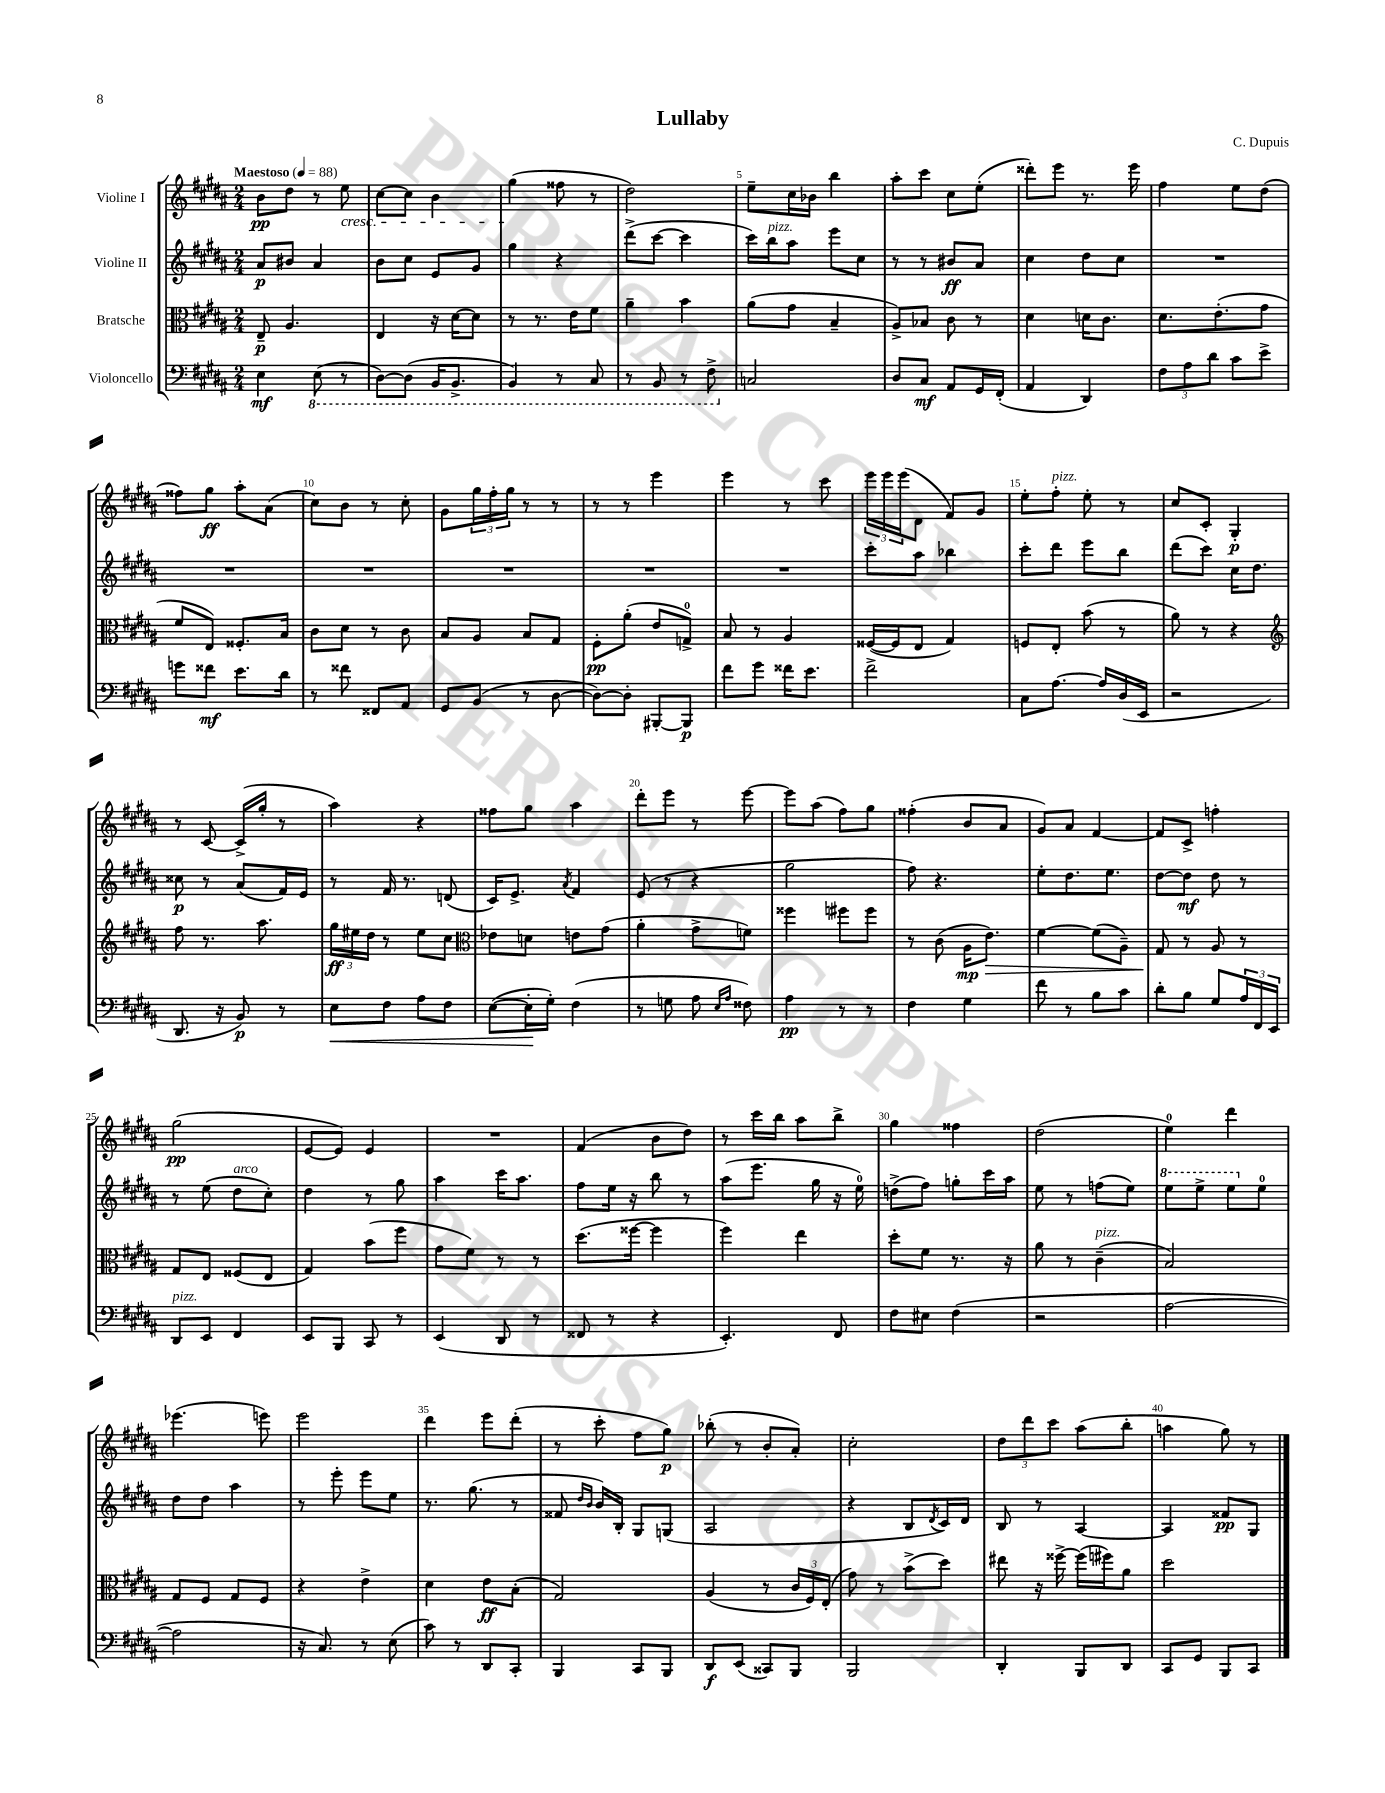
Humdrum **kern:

**kern	**kern	**kern	**kern
*staff4	*staff3	*staff2	*staff1
*clefF4	*clefC3	*clefG2	*clefG2
*k[f#c#g#d#a#]	*k[f#c#g#d#a#]	*k[f#c#g#d#a#]	*k[f#c#g#d#a#]
*M2/4	*M2/4	*M2/4	*M2/4
*MM88	*MM88	*MM88	*MM88
4E	8E~	8a#	8b
.	4.A#	8b#	8dd#
(8EE	.	4a#	8r
8r	.	.	8ee
=	=	=	=
[8DD#)	4E	8b	[8cc#
(8DD#]	.	8cc#	8cc#]
16BBB	16r	8e	4b
8.BBB^	[16d#	.	.
.	8d#]	8g#	.
=	=	=	=
4BBB)	8r	4gg#	(4gg#
.	8.r	.	.
8r	.	4r	8ff##
.	16e	.	.
8CC#	8f#	.	8r
=	=	=	=
8r	4a#~	(8ddd#^	2dd#)
8BBB	.	[8ccc#	.
8r	4b	4ccc#]	.
8FF#^	.	.	.
=	=	=	=
2C	(8a#	16ccc#)	8ee~
.	.	16bb	.
.	8g#	8aa#	16cc#
.	.	.	16b-
.	4B~	8eee	4bb
.	.	8cc#	.
=	=	=	=
8D#	8A#^)	8r	8aa#'
8C#	8B-	8r	8ccc#
8AA#	8c#	8b#	8cc#
16GG#	8r	8a#	(8ee'
(16FF#'	.	.	.
=	=	=	=
4AA#	4d#	4cc#	8ddd##')
.	.	.	8eee
4DD#)	16d	8dd#	8.r
.	8.c#	.	.
.	.	8cc#	.
.	.	.	16eee
=	=	=	=
12F#	8.d#	2r	4ff#
12A#	.	.	.
12d#	.	.	.
.	(8.e'	.	.
8c#	.	.	8ee
8e^	8g#	.	(8dd#
=	=	=	=
8g	8f#	2r	8ff##)
8f##	8E)	.	8gg#
8.e	8.F##'	.	8aa#'
.	.	.	(8a#
16d#	16B	.	.
=	=	=	=
8r	8c#	2r	8cc#)
8f##	8d#	.	8b
8FF##	8r	.	8r
8AA#	8c#	.	8cc#'
=	=	=	=
8GG#	8B	2r	8g#
(8BB	8A#	.	24gg#
.	.	.	24ff#'
.	.	.	24gg#
8r	8B	.	8r
[8D#	8G#	.	8r
=	=	=	=
8D#_)	8F#'	2r	8r
8D#']	(8a#'	.	8r
[8BBB#'	8e	.	4eee
8BBB#]	8G^)	.	.
=	=	=	=
8f#	8B	2r	4eee
8g#	8r	.	.
16f##	4A#	.	8r
8.e	.	.	.
.	.	.	8ccc#
=	=	=	=
2f#^	([16F##	8ccc#'	24eee
.	.	.	24eee
.	16F##]	.	.
.	.	.	(24eee
.	8E	8aa#	8d#
.	4G#)	4bb-	8f#)
.	.	.	8g#
=	=	=	=
8C#	8F	8ccc#'	8ee'
[8.A#	8E'	8ddd#	8ff#'
.	(8b	8eee	8ee'
16A#]	.	.	.
(16D#	8r	8bb	8r
16EE	.	.	.
=	=	=	=
2r	8a#)	(8ddd#	8cc#
.	8r	8ccc#)	8c#'
.	4r	16cc#	4G#'
.	.	8.dd#	.
=	=	=	=
*	*clefG2	*	*
8.DD#	8ff#	8cc##	8r
.	8.r	8r	[8c#
16r	.	.	.
8BB)	.	(8a#	(16c#^]
.	8.aa#	.	16gg#'
8r	.	16f#)	8r
.	.	16e	.
=	=	=	=
8E	24gg#	8r	4aa#)
.	24ee#	.	.
.	24dd#	.	.
8F#	8r	16f#	.
.	.	8.r	.
8A#	8ee#	.	4r
8F#	8cc#	(8d	.
=	=	=	=
*	*clefC3	*	*
([8E	8e-	16c#)	8ff##
.	.	8.e^	.
16E']	8d	.	8gg#
16G#')	.	.	.
.	.	8qa#	.
(4F#	8e	4f#	4aa#
.	(8g#	.	.
=	=	=	=
8r	4a#'	(8e	8ddd#'
8G	.	8r	8eee
8A#	8g#^	4r	8r
16qqE	.	.	.
16qqA#	.	.	.
8F##)	8f)	.	[8eee
=	=	=	=
4A#	4ff##	2gg#	8eee]
.	.	.	(8aa#
8r	8ff#	.	8ff#)
8r	8ff#	.	8gg#
=	=	=	=
4F#	8r	8ff#)	(4ff##'
.	(8c#	4.r	.
4G#	16A#	.	8b
.	8.e)	.	.
.	.	.	8a#
=	=	=	=
8f#	[4f#	8ee'	8g#)
8r	.	8.dd#	8a#
8B	(8f#]	.	[4f#
.	.	8.ee	.
8c#	8A#~)	.	.
=	=	=	=
8d#'	8G#	[8dd#	8f#]
8B	8r	8dd#]	8c#^
8G#	8A#	8dd#	4ff'
24A#	8r	8r	.
24FF#	.	.	.
24EE	.	.	.
=	=	=	=
8DD#	8G#	8r	(2gg#
8EE	8E	(8ee	.
4FF#	(8F##	8dd#	.
.	8E	8cc#')	.
=	=	=	=
8EE	4G#)	4dd#	[8e
8BBB	.	.	8e])
8CC#	(8b	8r	4e
8r	8ff#	8gg#	.
=	=	=	=
(4EE	8g#	4aa#	2r
.	8f#)	.	.
8DD#	8r	16ccc#	.
.	.	8.aa#	.
8r	8r	.	.
=	=	=	=
8FF##	(8.dd#	8ff#	(4f#
8r	.	16ee	.
.	[16ff##	16r	.
4r	4ff##]	8bb	8b
.	.	8r	8dd#)
=	=	=	=
4.EE')	4ff#)	(8aa#	8r
.	.	8.eee	16ccc#
.	.	.	16bb
.	4ee	.	8aa#
.	.	16gg#	.
8FF#	.	16r	8bb^
.	.	16ee)	.
=	=	=	=
8F#	8dd#'	(8dd^	4gg#
8E#	8f#	8ff#)	.
(4F#	8.r	8gg'	4ff##
.	.	16ccc#	.
.	16r	16aa#	.
=	=	=	=
2r	8a#	8ee	(2dd#
.	8r	8r	.
.	(4c#~	(8ff	.
.	.	8ee)	.
=	=	=	=
[2A#	2B)	8eee	4ee)
.	.	8eee^	.
.	.	8eee	4ddd#
.	.	8ee	.
=	=	=	=
2A#]	8G#	8dd#	(4.eee-
.	8F#	8dd#	.
.	8G#	4aa#	.
.	8F#	.	8eee)
=	=	=	=
16r	4r	8r	2eee
8.C#)	.	.	.
.	.	8eee'	.
8r	4e^	8eee	.
(8E	.	8ee	.
=	=	=	=
8c#)	4d#	8.r	4ddd#
8r	.	.	.
.	.	(8.gg#	.
8DD#	8e	.	8eee
8CC#'	(8B'	8r	(8ddd#'
=	=	=	=
4BBB	2G#)	8f##	8r
.	.	16qqdd#	.
.	.	16qqb	.
.	.	16b)	8ccc#'
.	.	16B'	.
8CC#	.	8G#	8ff#
8BBB	.	(8G	8gg#)
=	=	=	=
8DD#	(4A#	2A#	(8bb-'
(8EE	.	.	8r
8CC##)	8r	.	8b'
8BBB	24c#	.	8a#')
.	24F#)	.	.
.	(24E'	.	.
=	=	=	=
2BBB	8g#)	4r	2cc#'
.	8r	.	.
.	(8b^	8B	.
.	.	8qd#	.
.	8dd#)	16c#)	.
.	.	16d#	.
=	=	=	=
4DD#'	8ee#	8B	12dd#
.	.	.	12ddd#
.	16r	8r	.
.	.	.	12ccc#
.	[16ff##^	.	.
8BBB	(16ff##]	[4A#	(8aa#
.	16ff#)	.	.
8DD#	8a#	.	8bb'
=	=	=	=
8CC#	2dd#	4A#]	4aa
8GG#	.	.	.
8BBB	.	8f##	8gg#)
8CC#	.	8G#	8r
==	==	==	==
*-	*-	*-	*-
